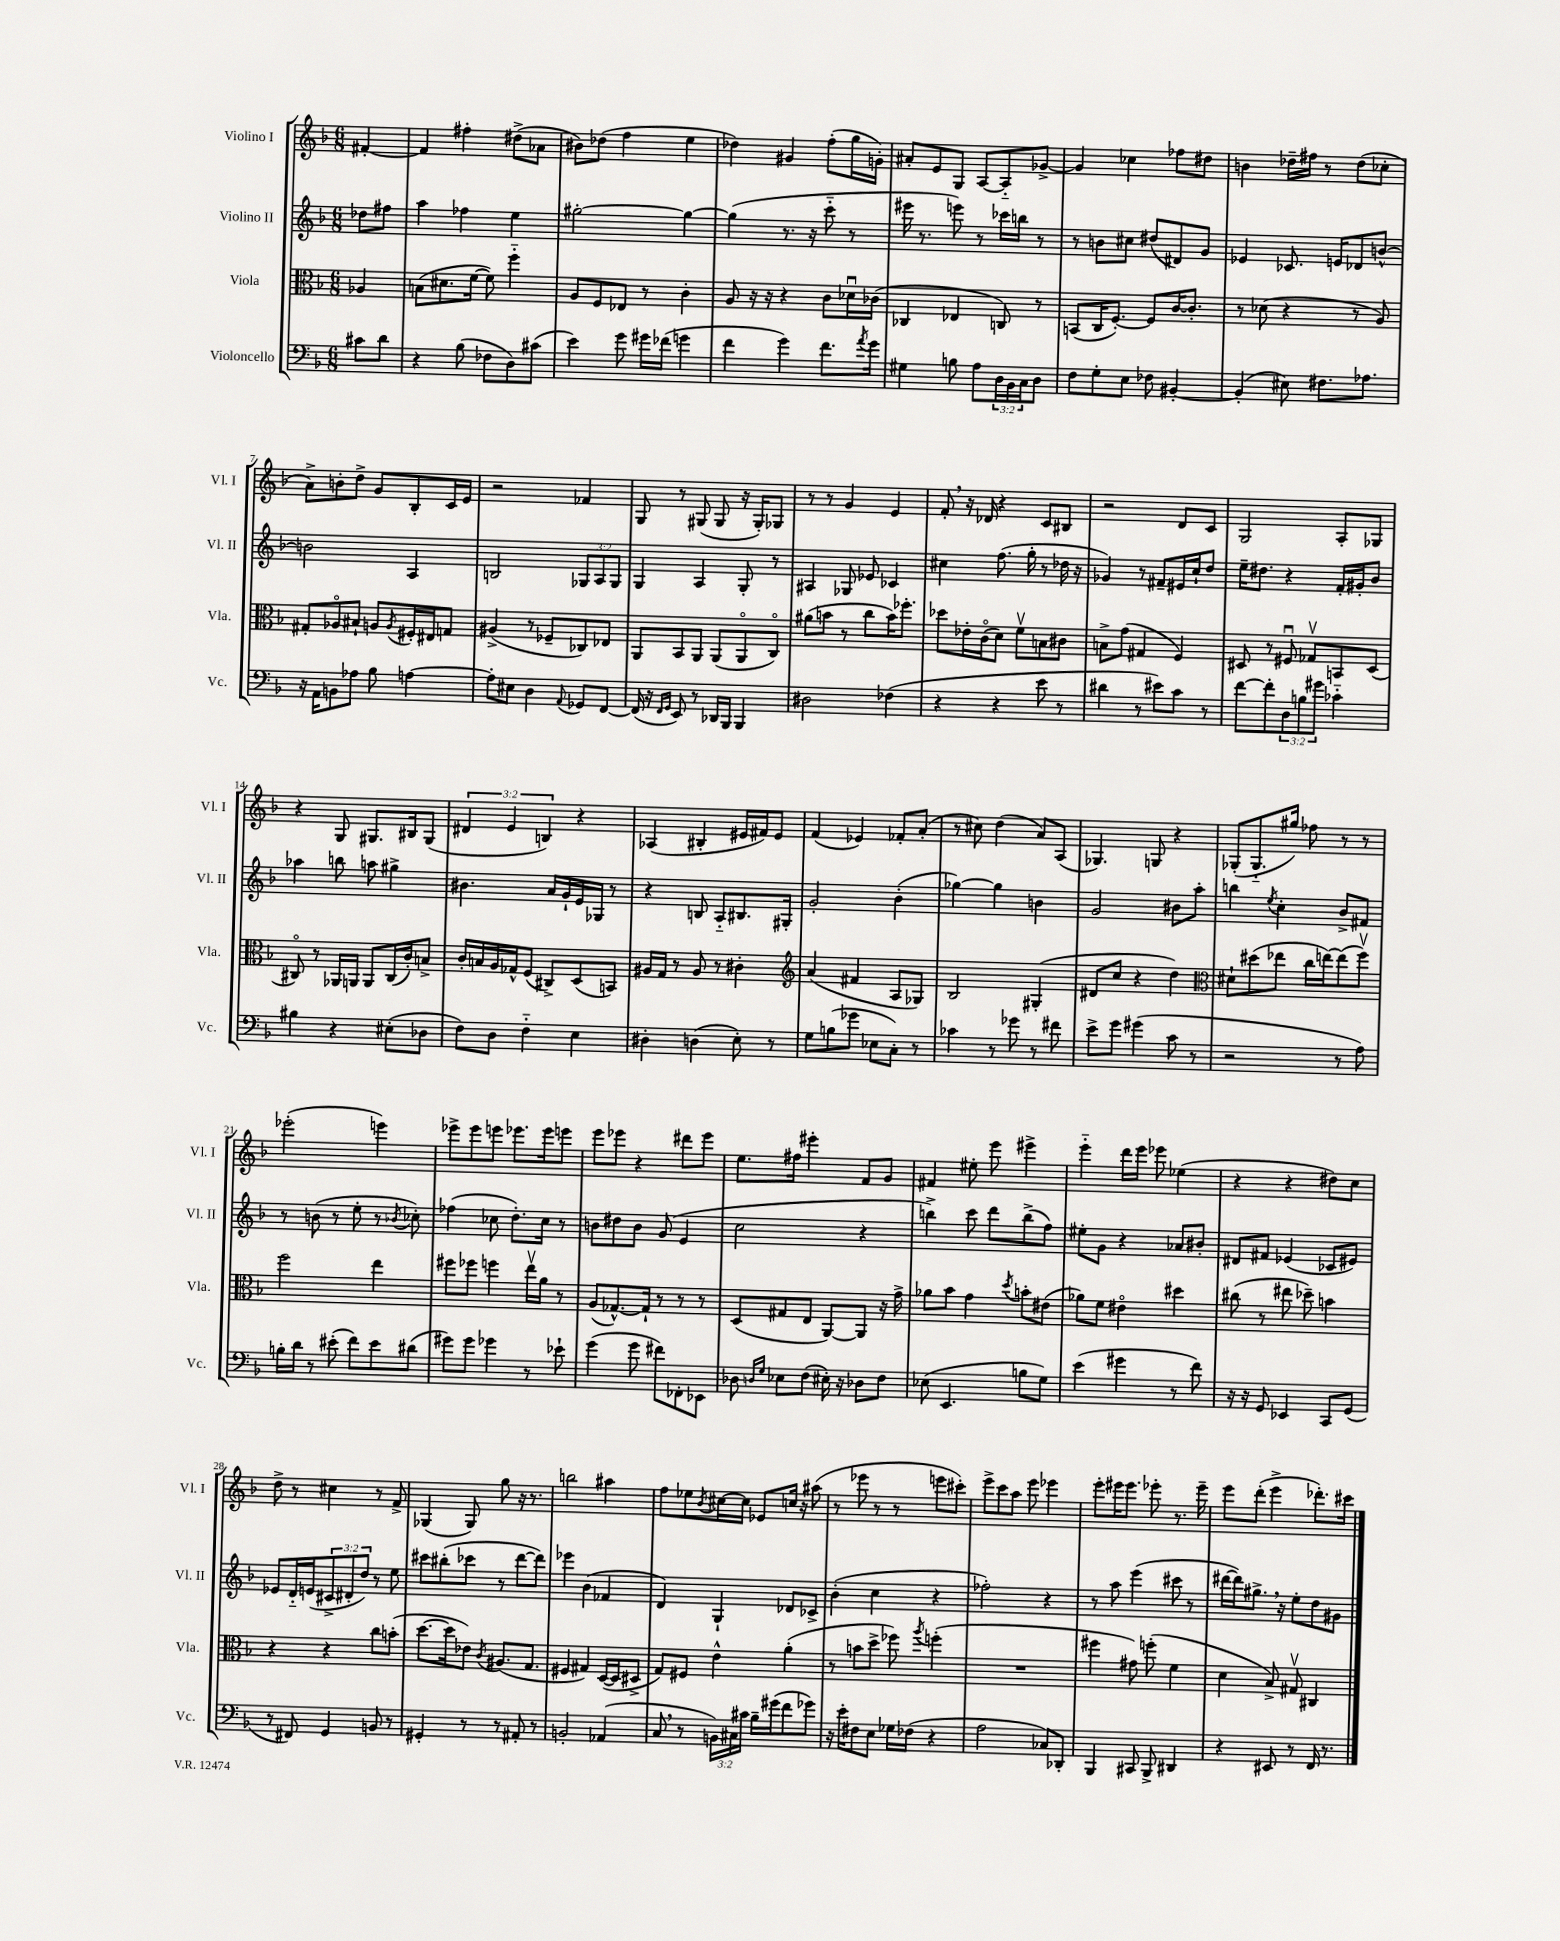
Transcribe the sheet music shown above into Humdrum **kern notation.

**kern	**kern	**kern	**kern
*staff4	*staff3	*staff2	*staff1
*clefF4	*clefC3	*clefG2	*clefG2
*k[b-]	*k[b-]	*k[b-]	*k[b-]
*M6/8	*M6/8	*M6/8	*M6/8
8c#	4A-	8dd-	[4f#'
8d	.	8ff#	.
=	=	=	=
4r	(8B	4aa	4f#]
.	8.d#	.	.
(8B-	.	4ff-	4ff#'
.	[16f	.	.
8F-	8f])	.	.
8D)	4ff'~	4ee	(8dd#^
(8c#	.	.	8a-
=	=	=	=
4e)	8A	[2gg#'	8b#)
.	8F	.	(8dd-
8g	8E-	.	4ff
16g#	8r	.	.
(16f-	.	.	.
4g	4c'	4gg#_	4ee
=	=	=	=
4f	8A	(4gg#]	4dd-)
.	16r	.	.
.	16r	.	.
4g)	4r	8.r	4g#
.	.	16r	.
8.f	8c	8ccc'~	(8ff'
.	16d-u	8r	16gg
8qa	.	.	.
16g	(16c-	.	16g')
=	=	=	=
4G#	4C-	16eee#	8a#'
.	.	8.r	.
.	.	.	8e
8B	4E-	8eee)	8G
8A	.	8r	[8A
24D	8C)	16ccc-	8A'~]
24BB-	.	.	.
.	.	16bb	.
24C	.	.	.
8D	8r	8r	[8g-^
=	=	=	=
8F	(8BB	8r	4g-]
8G'	16C	8b	.
.	[8.F')	.	.
8E	.	8cc#	4cc-
8F-	8F]	(8dd#	.
[4BB#'	[16c	8d#)	8ff-
.	8.c']	.	.
.	.	8g	8dd#
=	=	=	=
(4BB#']	8r	4e-	4b
.	(8d-	.	.
8E#)	4r	8.c-	16dd-~
.	.	.	16ff#
8.F#	.	.	8r
.	.	16e	.
.	8r	8d-	(8dd-
8.A-	.	.	.
.	8A)	[8b^^	8cc-'
=	=	=	=
16r	8G#'	2b]	8a^)
16AA	.	.	.
8BB	8A-o	.	8b'
8A-	8B#`	.	8dd^
8B-	8A	.	8g
.	8qA	.	.
[4A	16F#'	4A	8B-'
.	16E#	.	.
.	8G	.	16c
.	.	.	16e
=	=	=	=
8A']	(4A#^	2B	2r
8E#	.	.	.
4D	8r	.	.
.	8F-~	.	.
8qqAA	.	.	.
8GG-	8C-)	12G-	4f-
.	.	12A	.
[8FF	8E-	.	.
.	.	12G-	.
=	=	=	=
(16FF]	8AA	4G	8G
16r	.	.	.
16qqFF	.	.	.
16qqGG	.	.	.
8EE)	8BB-	.	8r
8r	8AA	4A	(8G#
16DD-	(8AA	.	8G#
16BBB-	.	.	.
4BBB-	8AAo	8G'	16r
.	.	.	16G#')
.	8Co)	8r	8G-
=	=	=	=
2D#	(8a#	4A#	8r
.	8b	.	8r
.	8r	8G-	4g
.	8cc	8e-	.
(4F-	16b)	4c-	4e
.	8.ff-'	.	.
=	=	=	=
4r	8dd-	4cc#	8f'
.	16e-'	.	16r
.	(16co	.	16d-
4r	8d)	(8.ff	4r
.	8fv	.	.
.	.	16gg'	.
8e	8B	8r	8c
8r	8c#	16dd-	8B#
.	.	16r	.
=	=	=	=
4d#	8B^	4g-)	2r
.	(8g	.	.
8r	4G#	8r	.
8e#)	.	8f#~	.
8c	4F)	16e#	8d
.	.	16cc`	.
8r	.	8dd	8c
=	=	=	=
[8f	8D#	16ee~	2G
.	.	8.dd#	.
8f']	8r	.	.
12D	8F#u	4r	.
12B	.	.	.
.	8G-v	.	.
12g#	.	.	.
4c-'~	8BB	16f'	8A'
.	.	16g#'	.
.	(8D#	8b-	8G-
=	=	=	=
4B#	8C#o)	4aa-	4r
.	8r	.	.
4r	16AA-	8bb	8G
.	16AA	.	.
.	8AA	8aa	8.G#
(8E#'	(16C#	4gg#^	.
.	16c')	.	16B#
8D-	8B^	.	(8G#
=	=	=	=
8F)	16c'	4.b#	6d#
.	16B	.	.
8D	16A	.	.
.	.	.	6e
.	16G-^^	.	.
4F'~	(8F	.	.
.	.	.	6B)
.	8C#^)	16a	.
.	.	16g`	.
4E	(8D	16e	4r
.	.	16G-	.
.	8BB)	8r	.
=	=	=	=
4D#'	16A#	4r	(4A-
.	16G	.	.
.	8r	.	.
(4D	8A#	8B	4B#'
.	8r	8A'~	.
8E')	4c#'	8.B#	16e#
.	.	.	16f#)
8r	.	.	8e#
.	.	16G#'	.
=	=	=	=
*	*clefG2	*	*
8G	(4a	2g'	(4f
(8B	.	.	.
8g-	4f#	.	4e-)
8E-	.	.	.
8C')	8A	(4b-'	8f-'
8r	8G-)	.	(8a'
=	=	=	=
4c-	2B-	[4gg-)	8r
.	.	.	8cc#)
8r	.	4gg-]	(4dd
8g-	.	.	.
8r	(4G#'	4b	8a)
8f#	.	.	(8A
=	=	=	=
8e^	8d#	2g	4.G-)
8g	8cc	.	.
(4g#	4r	.	.
.	.	.	8G
8c	4dd)	8b#	4r
8r	.	8aa'	.
=	=	=	=
*	*clefC3	*	*
2r	8d#`	4bb	(8G-'
.	(8dd#	.	8.G-'~
.	.	8qee	.
.	8ee-	4cc'	.
.	.	.	16gg#)
.	16cc	.	8ff-
.	[16ee)	.	.
8r	(8ee]	8b-^	8r
8A)	8ffv)	8f#	8r
=	=	=	=
16B'	2ff	8r	(2eee-'
16d	.	.	.
8r	.	(8b	.
(8e#'	.	8r	.
8f)	.	8ee'	.
8e#	4ee	8r	4eee)
.	.	8qb-	.
(8d#	.	8cc-')	.
=	=	=	=
8g#)	8ff#	(4ff-	8eee-^
8g#	8ff-	.	8eee-
4g-	4ff	8cc-	8eee
.	.	8.dd')	8.eee-
8r	16eev	.	.
.	16a	16cc-	16eee-
8e-`	8r	8r	8eee
=	=	=	=
(4g	(8A	8b	8eee
.	[8.G-^^)	8dd#	8eee-
8g	.	8b	4r
.	16G-`]	.	.
8f#)	8r	(8g	.
8FF-'	8r	4e	8ddd#
8EE-	8r	.	8eee-
=	=	=	=
8D-	(8D	2cc	8.ee
16qqD	.	.	.
16qqG	.	.	.
8E-	8G#	.	.
.	.	.	16ff#
(8F	8E	.	4eee#'
16E#')	[8AA)	.	.
16r	.	.	.
8D-	8AA]	4r	8f
8F	16r	.	8g
.	16g^	.	.
=	=	=	=
(8E-	8a-	4bb^)	4f#
4.EE	8b-	.	.
.	4g	8ccc	8ee#'
.	.	8ddd	8eee
.	8qdd	.	.
8B	8b'	(8bb^	4eee#^
8G)	(8e#	8ff)	.
=	=	=	=
(4e	8a-)	8ee#'	4eee'~
.	8f	8g	.
4g#	4e#o	4r	16ddd
.	.	.	16eee
.	.	.	8eee-
8r	4dd#	8a-	(4ee-
8f)	.	8b#'	.
=	=	=	=
16r	(8cc#	8d#	4r
16r	.	.	.
8GG	8r	8f#	.
4EE-	8ee#	(4e-	4r
.	8dd-~)	.	.
8CC	4b	8c-	8dd#)
(8GG	.	8e#)	8cc
=	=	=	=
8r	4r	8e-	8dd^
8FF#)	.	16d'~	8r
.	.	(16e	.
4GG	4r	12c#^	4cc#
.	.	12d#'	.
.	.	12dd)	.
8BB	8cc	8r	8r
8r	(8b'	8ee	8f^
=	=	=	=
4GG#'	[8.dd	8ccc#	(4G-
.	.	(8bb#'	.
.	16dd]	.	.
8r	8e-)	8ccc-	8G-)
.	8qc	.	.
8r	(8.A#	8r	8gg
8AA#'	.	[8ddd	16r
.	8.G	.	8.r
8r	.	8ddd])	.
=	=	=	=
2BB'	4F#	4eee-	2bb
.	4G#)	(4b-	.
(4AA-	([16D	4f-	4aa#
.	16D]	.	.
.	8D#^	.	.
=	=	=	=
8C	8G)	4d)	8ff
8r	8F#	.	8ee-
.	.	.	8qb-
24BB)	4e^^	4G`	[16cc#
24C#	.	.	.
.	.	.	16cc#]
24c#	.	.	.
16B-~	.	.	8e-
(16g#	.	.	.
8f	(4a'	8d-	16cc
.	.	.	16r
8g-)	.	8c-^	(8aa#
=	=	=	=
16r	8r	(4b-'	8r
16e'	.	.	.
8F#	8b	.	8eee-
8E	8dd^	4cc	8r
16G-	8ff-)	.	8r
(16F-	.	.	.
.	8qaa	.	.
4r	(4ff'	4r	8eee
.	.	.	8ccc#')
=	=	=	=
2A	2.r	2ff-')	8eee^
.	.	.	8ccc
.	.	.	8aa
.	.	.	8eee
8C-)	.	4r	4eee-
8DD-'	.	.	.
=	=	=	=
4BBB-	4ff#	8r	8eee'
.	.	8aa	16eee#
.	.	.	8.eee#
8CC#	8g#)	(4eee	.
8BBB-^	(8ff'	.	8eee-'
4DD#	4f	8ccc#	8.r
.	.	8r	.
.	.	.	16eee-~
=	=	=	=
4r	4d	[16ddd#	8eee
.	.	16ddd#])	.
.	.	8.gg#^	(8ddd'
8EE#	8B-^)	.	4eee^
.	.	16r	.
8r	8G#v	8ee'	.
16FF	4C#	8dd	8.ddd-')
8.r	.	.	.
.	.	8g#	.
.	.	.	16ccc#
==	==	==	==
*-	*-	*-	*-
